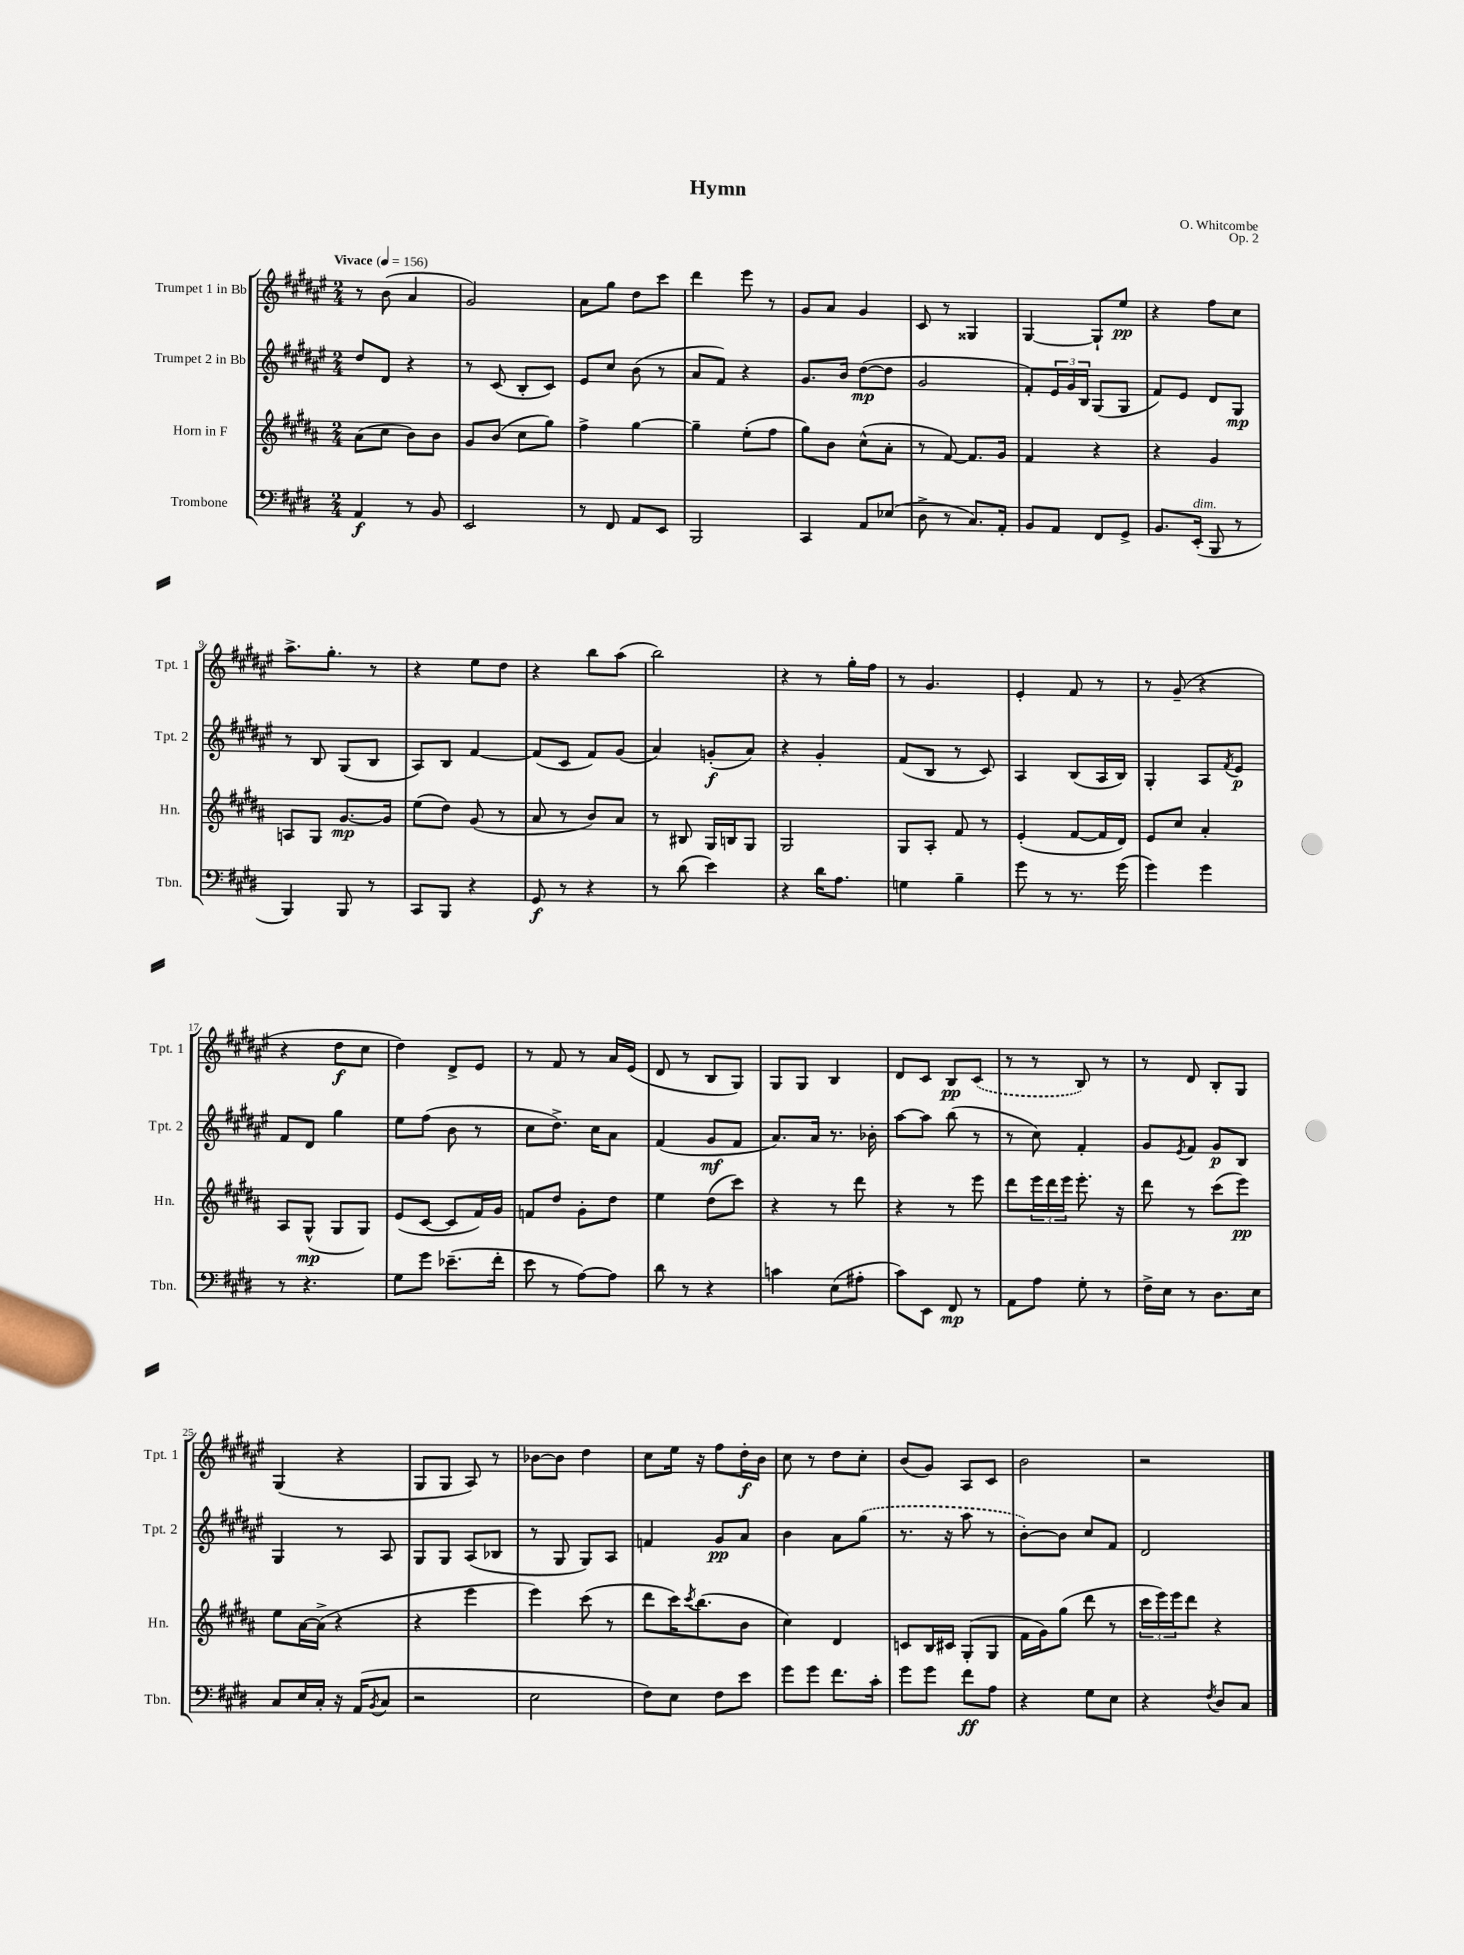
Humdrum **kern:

**kern	**kern	**kern	**kern
*staff4	*staff3	*staff2	*staff1
*clefF4	*clefG2	*clefG2	*clefG2
*k[f#c#g#d#]	*k[f#c#g#d#a#]	*k[f#c#g#d#a#e#]	*k[f#c#g#d#a#e#]
*M2/4	*M2/4	*M2/4	*M2/4
*MM156	*MM156	*MM156	*MM156
4AA/	(8a#\L	8dd#/L	8r
.	8cc#\J	8d#/J	(8b\
8r	8b\L)	4r	4a#/
8BB/	8b\J	.	.
=	=	=	=
2EE/	8g#/L	8r	2g#/)
.	(8b/J	(8c#/	.
.	8cc#\L	8B'/L	.
.	8gg#\J)	8c#/J)	.
=	=	=	=
8r	4ff#^\	8e#/L	8a#\L
8FF#/	.	8cc#/J	8gg#\J
8AA/L	[4gg#\	(8b\	8dd#\L
8EE/J	.	8r	8ccc#\J
=	=	=	=
2BBB/	4gg#~\]	8a#/L	4ddd#\
.	.	8f#/J)	.
.	(8ee'\L	4r	8eee#\
.	8ff#\J	.	8r
=	=	=	=
4CC#/	8gg#\L)	8.g#/L	8g#/L
.	8b\J	.	8a#/J
.	.	16b/Jk	.
8AA/L	(8cc#^^\L	([8dd#\L	4g#/
(8E-/J	8a#'\J	8dd#\]J	.
=	=	=	=
8D#^\	8r	2g#/	8c#/
8r	[8f#/)	.	8r
8.C#/L)	8.f#/]L	.	4G##/
16AA'/Jk	16g#/Jk	.	.
=	=	=	=
8BB/L	4f#/	8f#'/L)	[4G#/
8AA/J	.	24e#/L	.
.	.	24g#/	.
.	.	24B/JJ	.
8FF#/L	4r	(8G#/L	8G#`/]L
8GG#^/J	.	8G#/J	8ee#/J
=	=	=	=
8.BB/L	4r	8f#/L)	4r
.	.	8e#/J	.
(16EE'/Jk	.	.	.
8BBB/	4g#/	8d#/L	8ff#\L
8r	.	8G#/J	8cc#\J
=	=	=	=
4BBB/)	8A/L	8r	8.aa#^\L
.	8G#/J	8B/	.
.	.	.	8.gg#'\J
8BBB/	[8.g#/L	(8G#/L	.
8r	.	8B/J	8r
.	16g#/]Jk	.	.
=	=	=	=
8CC#/L	(8ee\L	8A#/L)	4r
8BBB/J	8dd#\J)	8B/J	.
4r	(8g#/	[4f#/	8ee#\L
.	8r	.	8dd#\J
=	=	=	=
8GG#/	8a#/	(8f#/]L	4r
8r	8r	8c#/J	.
4r	8b/L)	8f#/L)	8bb\L
.	8a#/J	(8g#/J	(8aa#\J
=	=	=	=
8r	8r	4a#/)	2bb\)
(8d#\	8B#/	.	.
4e\)	16G#/LL	(8g'/L	.
.	16B/J	.	.
.	8G#/J	8a#/J)	.
=	=	=	=
4r	2G#/	4r	4r
16d#\LK	.	4g#'/	8r
8.A\J	.	.	.
.	.	.	16gg#'\LL
.	.	.	16ff#\JJ
=	=	=	=
4G\	8G#/L	(8f#/L	8r
.	8A#'/J	8B/J	4.g#/
4B~\	8f#/	8r	.
.	8r	8c#/)	.
=	=	=	=
8g#\	(4e'/	4A#/	4e#'/
8r	.	.	.
8.r	[8f#/L	(8B/L	8f#/
.	16f#/]L	16A#/L	8r
(16g#\	16d#/JJ)	16B/JJ)	.
=	=	=	=
4g#\)	8e/L	4G#'/	8r
.	8cc#/J	.	(8g#~/
4g#\	4a#'/	8A#/L	4r
.	.	8qf#/	.
.	.	8e#/J	.
=	=	=	=
8r	8A#/L	8f#/L	4r
4.r	(8G#^^/J	8d#/J	.
.	8G#/L	4gg#\	8dd#\L
.	8G#/J)	.	8cc#\J
=	=	=	=
8G#\L	(8e/L	8ee#\L	4dd#\)
8g#\J	[8c#/J	(8ff#\J	.
(8.e-~\L	8c#/]L	8b\	8d#^/L
.	16f#/L)	8r	8e#/J
16f#'\Jk	16g#/JJ	.	.
=	=	=	=
8e\	8f/L	8cc#\L	8r
8r	8dd#/J	8.dd#^\J)	8f#/
[8A\L)	8g#'\L	.	8r
.	.	16cc#\LK	.
8A\]J	8dd#\J	8a#\J	16a#/LL
.	.	.	(16e#/JJ
=	=	=	=
8d#\	4ee\	(4f#/	8d#/
8r	.	.	8r
4r	(8dd#\L	8g#/L	8B/L
.	8ccc#\J)	8f#/J	8G#/J)
=	=	=	=
4c\	4r	8.a#/L)	8G#/L
.	.	.	8G#/J
.	.	16a#/Jk	.
(8E\L	8r	8.r	4B/
8A#'\J	8ddd#\	.	.
.	.	16b-'\	.
=	=	=	=
8c#\L)	4r	[8aa#\L	8d#/L
8EE\J	.	8aa#\]J	8c#/J
8FF#/	8r	(8bb\	8B/L
8r	8eee\	8r	(8c#/J
=	=	=	=
8AA\L	8ddd#\L	8r	8r
8A\J	24eee\L	8cc#\)	8r
.	24ddd#\	.	.
.	24eee\JJ	.	.
8G#'\	8.eee'\	4f#'/	8B/)
8r	.	.	8r
.	16r	.	.
=	=	=	=
16F#^\LL	8ddd#\	8g#/L	8r
16E\JJ	.	.	.
.	.	8qe#/	.
8r	8r	8f#/J	8d#/
8.D#\L	(8ccc#\L	8g#/L	8B'/L
.	8eee\J)	8B/J	8G#/J
16E\Jk	.	.	.
=	=	=	=
8C#/L	8ee\L	4G#/	(4G#/
16E/L	[16a#\L	.	.
16C#'/JJ	(16a#^\]JJ	.	.
16r	4r	8r	4r
(16AA/LK	.	.	.
8qBB/	.	.	.
8C#/J	.	8A#/	.
=	=	=	=
2r	4r	8G#/L	8G#/L
.	.	8G#/J	8G#/J
.	4eee\	(8A#/L	8A#/)
.	.	8B-/J	8r
=	=	=	=
2E\	4eee\)	8r	[8b-\L
.	.	8G#/	8b-\]J
.	(8ccc#\	8G#/L)	4dd#\
.	8r	8A#/J	.
=	=	=	=
8F#\L)	8ddd#\L	4f/	8cc#\L
8E\J	16ccc#\K)	.	16ee#\Jk
.	8qccc#/	.	.
.	(8.bb\	.	16r
8F#\L	.	8g#/L	8ff#\L
8e\J	8b\J	8a#/J	16dd#'\L
.	.	.	16b\JJ
=	=	=	=
8g#\L	4cc#\)	4b\	8cc#\
8g#\J	.	.	8r
8.f#\L	4d#/	8a#\L	8dd#\L
.	.	(8gg#\J	8cc#'\J
16c#'\Jk	.	.	.
=	=	=	=
8g#\L	8c/L	8.r	(8b/L
8g#\J	16B/L	.	8g#/J)
.	16c#/JJ	16r	.
8f#\L	(8G#'/L	8aa#\	8A#/L
8A\J	8G#/J	8r	8c#/J
=	=	=	=
4r	16f#\LL	[8b'\L)	2b\
.	16g#\J)	.	.
.	(8gg#\J	8b\]J	.
8G#\L	8ddd#\	8cc#/L	.
8E\J	8r	8f#/J	.
=	=	=	=
4r	24ccc#\LL	2d#/	2r
.	24eee\)	.	.
.	24eee\J	.	.
.	8ddd#\J	.	.
8qF#/	.	.	.
8D#/L	4r	.	.
8C#/J	.	.	.
==	==	==	==
*-	*-	*-	*-
